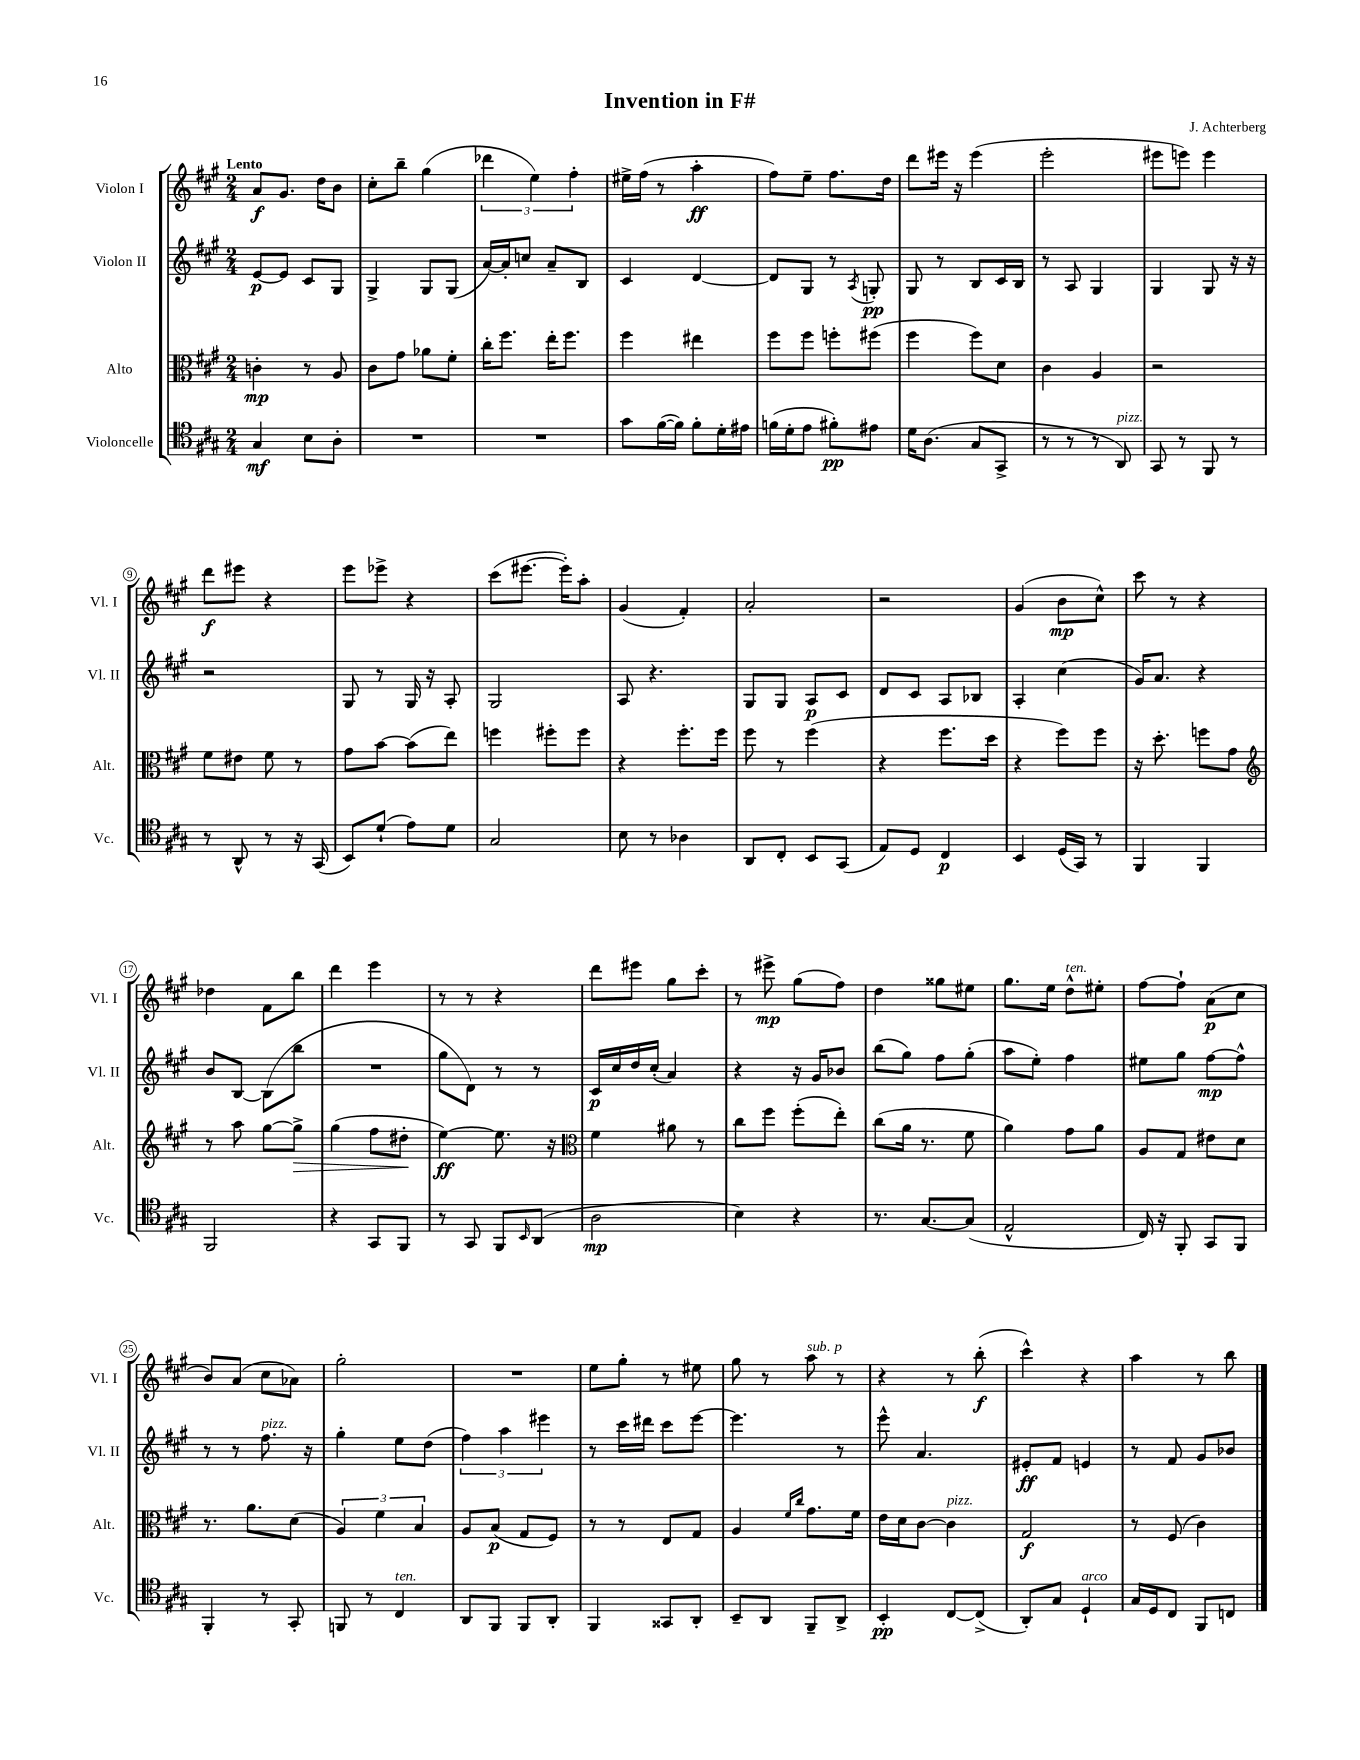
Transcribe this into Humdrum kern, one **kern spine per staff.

**kern	**kern	**kern	**kern
*staff4	*staff3	*staff2	*staff1
*clefC4	*clefC3	*clefG2	*clefG2
*k[f#c#g#]	*k[f#c#g#]	*k[f#c#g#]	*k[f#c#g#]
*M2/4	*M2/4	*M2/4	*M2/4
4G#	4c'	[8e	8a
.	.	8e]	8.g#
8B	8r	8c#	.
.	.	.	16dd
8A'	8A	8G#	8b
=	=	=	=
2r	8c#	4G#^	8cc#'
.	8g#	.	8bb~
.	8a-	8G#	(4gg#
.	8f#'	(8G#	.
=	=	=	=
2r	16cc#'	[16a)	6ddd-
.	8.ff#	16a']	.
.	.	8cc	.
.	.	.	6ee)
.	16ee'	8a~	.
.	8.ff#	.	.
.	.	.	6ff#'
.	.	8B	.
=	=	=	=
8g#	4ff#	4c#	16ee#^
.	.	.	(16ff#
([16f#	.	.	8r
16f#])	.	.	.
8f#'	4ee#	[4d	4aa'
16d'	.	.	.
16e#	.	.	.
=	=	=	=
(16f	8ff#	8d]	8ff#)
16d'	.	.	.
8e	8ff#	8G#	8ee~
8f#')	8ff'	8r	8.ff#
.	.	8qA	.
8e#	(8ff#	8G'	.
.	.	.	16dd
=	=	=	=
16d	4ff#	8G#	8ddd
(8.A	.	.	.
.	.	8r	16eee#
.	.	.	16r
8G#	8ff#)	8B	(4eee#
8GG#^	8d	16c#	.
.	.	16B	.
=	=	=	=
8r	4c#	8r	2eee'
8r	.	8A	.
8r	4A	4G#	.
8AA)	.	.	.
=	=	=	=
8GG#	2r	4G#	8eee#
8r	.	.	8eee)
8FF#	.	8G#	4eee
8r	.	16r	.
.	.	16r	.
=	=	=	=
8r	8f#	2r	8ddd
8AA^^	8e#	.	8eee#
8r	8f#	.	4r
16r	8r	.	.
(16GG#	.	.	.
=	=	=	=
8BB)	8g#	8G#	8eee
(8d`	[8b	8r	8eee-^
8e)	(8b]	16G#	4r
.	.	16r	.
8d	8ee)	8A'	.
=	=	=	=
2G#	4ff	2G#	(8ccc#
.	.	.	[8.eee#
.	8ff#'	.	.
.	.	.	16eee#'])
.	8ff#	.	8aa'
=	=	=	=
8B	4r	8A	(4g#
8r	.	4.r	.
4A-	8.ff#'	.	4f#')
.	16ff#	.	.
=	=	=	=
8AA	8ff#	8G#	2a'
8C#'	8r	8G#	.
8BB	(4ff#	8A	.
(8GG#	.	8c#	.
=	=	=	=
8E)	4r	8d	2r
8D	.	8c#	.
4C#	8.ff#	8A	.
.	.	8B-	.
.	16dd	.	.
=	=	=	=
4BB	4r	4A'	(4g#
(16D	8ff#)	(4cc#	8b
16GG#)	.	.	.
8r	8ff#	.	8cc#^^)
=	=	=	=
4FF#	16r	16g#)	8ccc#
.	8.dd'	8.a	.
.	.	.	8r
4FF#	8ff	4r	4r
.	8g#	.	.
=	=	=	=
*	*clefG2	*	*
2FF#	8r	8b	4dd-
.	8aa	[8B	.
.	[8gg#	(8B]	8f#
.	8gg#^]	8bb	8bb
=	=	=	=
4r	(4gg#	2r	4ddd
8GG#	8ff#	.	4eee
8FF#	8dd#'	.	.
=	=	=	=
8r	[4ee)	8gg#	8r
8GG#	.	8d)	8r
8FF#	8.ee]	8r	4r
16qqBB	.	.	.
(8AA	.	8r	.
.	16r	.	.
=	=	=	=
*	*clefC3	*	*
2A	4f#	16c#	8ddd
.	.	16cc#	.
.	.	16dd	8eee#
.	.	(16cc#'	.
.	8a#	4a)	8gg#
.	8r	.	8ccc#'
=	=	=	=
4B)	8cc#	4r	8r
.	8ff#	.	8eee#^
4r	(8ff#'	16r	(8gg#
.	.	16g#	.
.	8ee')	8b-	8ff#)
=	=	=	=
8.r	(8cc#	(8bb	4dd
.	16a	8gg#)	.
[8.G#	8.r	.	.
.	.	8ff#	8gg##
(8G#]	8f#	(8gg#'	8ee#
=	=	=	=
2E^^	4a)	8aa	8.gg#
.	.	8ee')	.
.	.	.	16ee
.	8g#	4ff#	8dd^^
.	8a	.	8ee#'
=	=	=	=
16C#)	8A	8ee#	[8ff#
16r	.	.	.
8FF#'	8G#	8gg#	8ff#`]
8GG#	8e#	[8ff#	(8a
8FF#	8d	8ff#^^]	8cc#
=	=	=	=
4FF#'	8.r	8r	8b)
.	.	8r	(8a
.	8.a	.	.
8r	.	8.ff#	8cc#
8GG#'	(8d	.	8a-)
.	.	16r	.
=	=	=	=
8FF	6A)	4gg#'	2gg#'
8r	.	.	.
.	6f#	.	.
4C#	.	8ee	.
.	6B	.	.
.	.	(8dd	.
=	=	=	=
8AA	8A	6ff#)	2r
8FF#	(8B	.	.
.	.	6aa	.
8FF#	8G#	.	.
.	.	6eee#	.
8AA'	8F#)	.	.
=	=	=	=
4FF#	8r	8r	8ee
.	8r	16ccc#	8gg#'
.	.	16ddd#	.
8GG##	8E	8ccc#	8r
8AA'	8G#	[8eee	8ee#
=	=	=	=
8BB~	4A	4.eee]	8gg#
8AA	.	.	8r
.	16qqf#	.	.
.	16qqcc#	.	.
8FF#~	8.g#	.	8aa
8AA^	.	8r	8r
.	16f#	.	.
=	=	=	=
4BB'	16e	8eee^^	4r
.	16d	.	.
.	[8c#	4.a	.
[8C#	4c#]	.	8r
(8C#^]	.	.	(8bb'
=	=	=	=
8AA')	2G#	8e#'	4ccc#^^)
8G#	.	8f#	.
4D`	.	4e	4r
=	=	=	=
16G#	8r	8r	4aa
16D	.	.	.
8C#	(8F#	8f#	.
8FF#	4c#)	8g#	8r
8C	.	8b-	8bb
==	==	==	==
*-	*-	*-	*-
